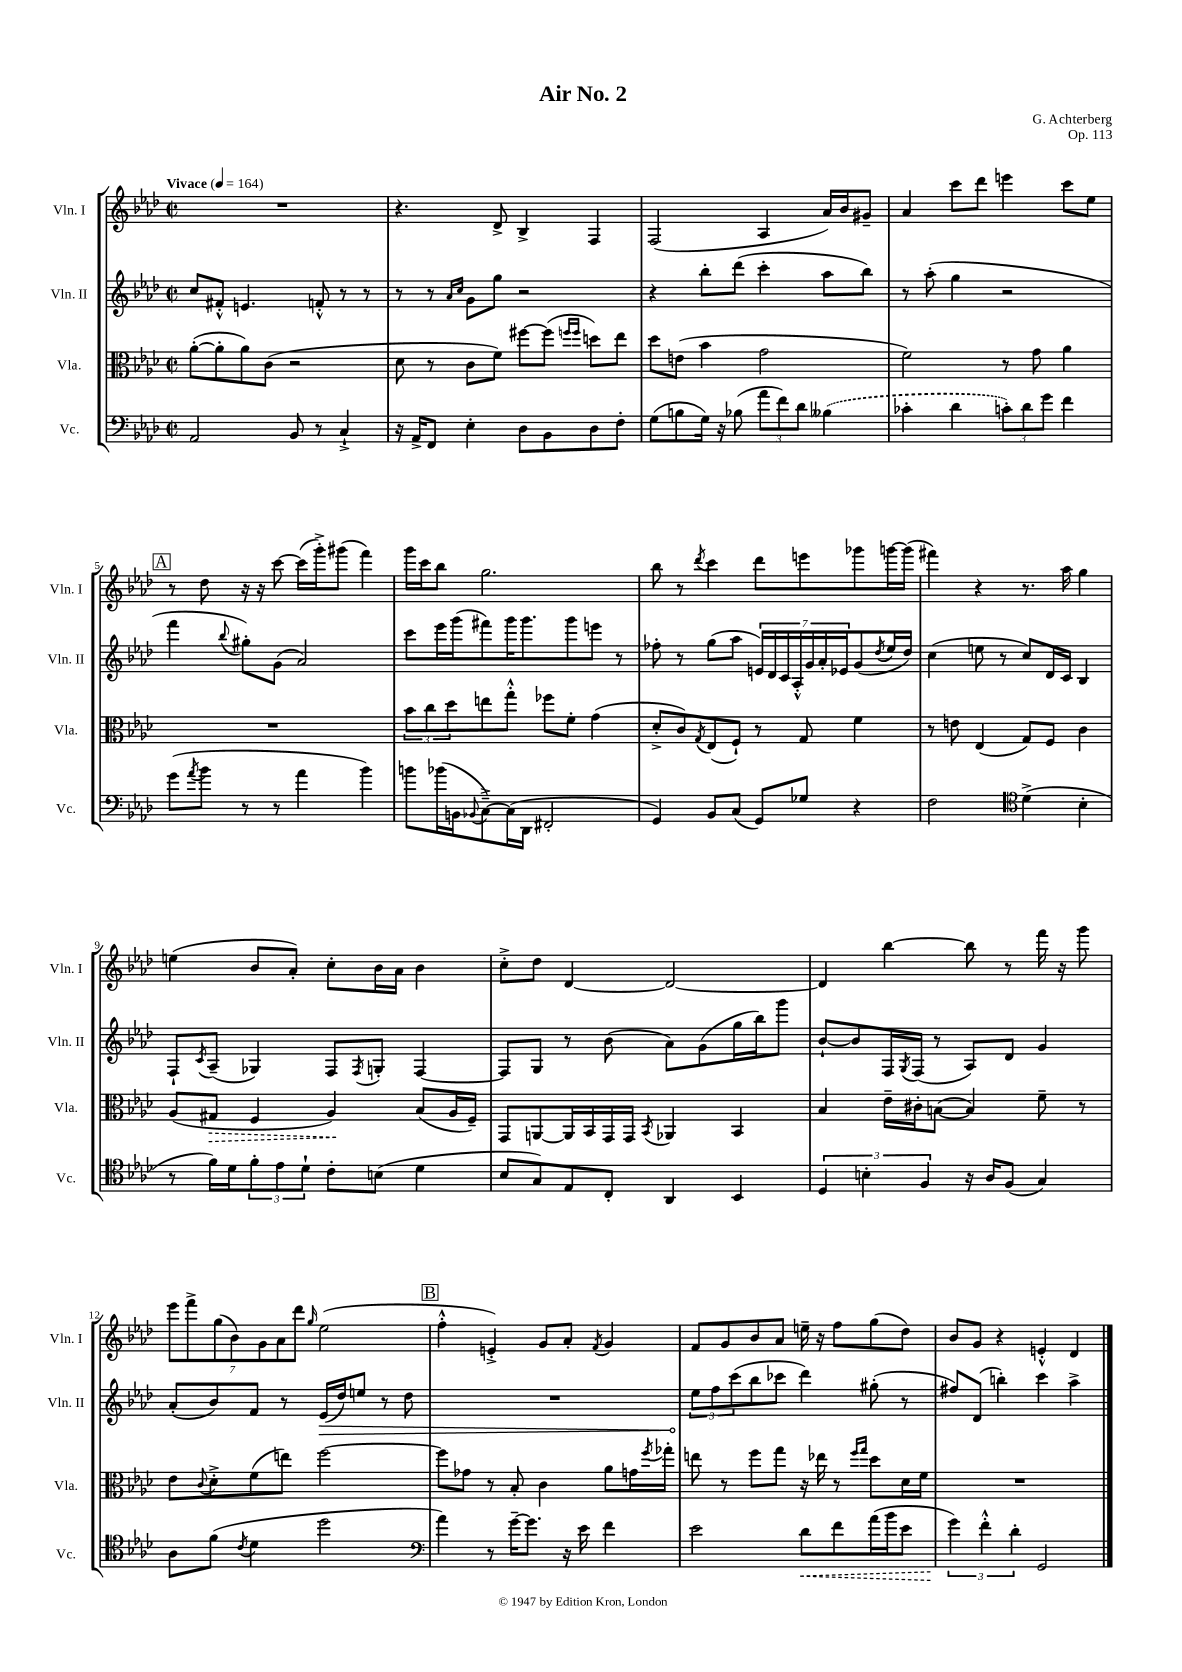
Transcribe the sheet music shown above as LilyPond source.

\header { title = "Air No. 2" composer = "G. Achterberg" opus = "Op. 113" }
<<
\new StaffGroup <<
\new Staff = "s0" \with { instrumentName = "Vln. I" shortInstrumentName = "Vln. I" } {
    \clef treble \key aes \major \defaultTimeSignature \time 2/2 \tempo "Vivace" 4 = 164
    R1 |
    r4. des'8-> bes4-> f4 |
    f2( aes4 aes'16) bes'16 gis'8-- |
    aes'4 c'''8 des'''8 e'''4 c'''8 ees''8 |
    \mark \markup { \box "A" } r8 des''8 r16 r16 c'''8~ c'''16( g'''16-.->) gis'''8( f'''4) |
    g'''16 c'''16 bes''8 g''2. |
    bes''8 r8 \acciaccatura { des'''8 } c'''4 des'''8 e'''8 ges'''8 g'''16~ g'''16( |
    fis'''4) r4 r8. aes''16 g''4 |
    e''4( bes'8 aes'8-.) c''8-. bes'16 aes'16 bes'4 |
    c''8-.-> des''8 des'4~ des'2~ |
    des'4 bes''4~ bes''8 r8 f'''16 r16 g'''8 |
    \tuplet 7/4 { ees'''8 f'''8-> g''8( bes'8) g'8 aes'8 des'''8 } \grace { g''16 } ees''2( |
    \mark \markup { \box "B" } f''4-.-^ e'4-.->) g'8 aes'8-. \acciaccatura { f'8 } g'4 |
    f'8 g'8 bes'8 aes'8 e''16-- r16 f''8 g''8( des''8) |
    bes'8 g'8 r4 e'4-.-^ des'4 \bar "|." |
}
\new Staff = "s1" \with { instrumentName = "Vln. II" shortInstrumentName = "Vln. II" } {
    \clef treble \key aes \major \defaultTimeSignature \time 2/2
    c''8 fis'8-.-^ e'4. f'8-.-^ r8 r8 |
    r8 r8 \grace { aes'16 c''16 } g'8 g''8 r2 |
    r4 bes''8-. des'''8( c'''4-. aes''8 bes''8) |
    r8 aes''8-.( g''4 r2 |
    \mark \markup { \box "A" } f'''4 \appoggiatura { bes''8 } gis''8-.) g'8( aes'2) |
    c'''8 ees'''16 g'''16( fis'''8) g'''16 g'''8. g'''8 e'''8 r8 |
    fes''8-. r8 g''8( aes''8 \tuplet 7/4 { e'16) des'16 c'16 aes16-.-^ g'16 aes'16-. ees'16 } g'8( \acciaccatura { des''8 } ees''16 des''16) |
    c''4( e''8 r8 c''8) des'16 c'16 bes4 |
    f8-! \acciaccatura { c'8 } aes8--( ges4) f8 \acciaccatura { f8 } g8-. f4~ |
    f8 g8 r8 bes'8( aes'8) g'8( g''16 bes''16) g'''8 |
    bes'8~-! bes'8 f16 \acciaccatura { g8 } f16( r8 aes8) des'8 g'4 |
    aes'8-.( bes'8) f'8 r8 \once \override Hairpin.circled-tip = ##t ees'16\>( des''16) e''8 r8 des''8 |
    \mark \markup { \box "B" } R1 |
    \tuplet 3/2 { ees''8\! f''8 c'''8( } bes''8 ces'''8 des'''4) gis''8-.( r8 |
    fis''8) des'8( b''4-.) c'''4 aes''4-> \bar "|." |
}
\new Staff = "s2" \with { instrumentName = "Vla." shortInstrumentName = "Vla." } {
    \clef alto \key aes \major \defaultTimeSignature \time 2/2
    aes'8~-.( aes'8-. aes'8) c'8( r2 |
    des'8 r8 c'8 f'8) fis''8~ fis''8( \grace { f''16 f''16 } d''8) ees''8 |
    des''8 e'8( bes'4 g'2 |
    f'2) r8 g'8 aes'4 |
    \mark \markup { \box "A" } R1 |
    \tuplet 3/2 { bes'8 c''8 des''8 } e''8 g''8-.-^ fes''8 f'8-. g'4( |
    des'8-.-> c'8) \acciaccatura { g8 } ees8( f8-!) r8 g8 f'4 |
    r8 e'8 ees4( g8) f8 c'4 |
    aes8( \once \override Hairpin.style = #'dashed-line gis8\> f4 aes4\!) bes8( aes16 f16--) |
    g,8 a,8~ a,16 bes,16 g,16 g,16 \acciaccatura { bes,8 } aes,4 bes,4 |
    bes4 ees'16-- cis'16-. b8~( b4) f'8-- r8 |
    ees'8 \appoggiatura { c'8 } des'8-.-> f'8( e''8) f''2~ |
    \mark \markup { \box "B" } f''8 ges'8 r8 bes8-. c'4 aes'8 g'16 \acciaccatura { f''8 } ges''16-. |
    e''8 r8 f''8 g''8 r16 ees''16 r8 \grace { f''16 g''16 } des''8 des'16 f'16 |
    R1 \bar "|." |
}
\new Staff = "s3" \with { instrumentName = "Vc." shortInstrumentName = "Vc." } {
    \clef bass \key aes \major \defaultTimeSignature \time 2/2
    aes,2 bes,8 r8 c4-!-> |
    r16 aes,16-> f,8 ees4-. des8 bes,8 des8 f8-. |
    g8( b8 g16) r16 bes8( \tuplet 3/2 { aes'8 f'8) des'8 } \once \slurDashed beses4( |
    ces'4-. des'4 \tuplet 3/2 { c'8-.) des'8 g'8 } f'4 |
    \mark \markup { \box "A" } g'8( \acciaccatura { aes'8 } bes'8 r8 r8 aes'4 bes'4) |
    b'8 bes'16( b,16 \appoggiatura { bes,8 } c8~--->) c16( des,16 fis,2-. |
    g,4) bes,8 c8( g,8) ges8 r4 |
    f2 \clef tenor des'4->( bes4-. |
    r8 f'16) des'16 \tuplet 3/2 { f'8-. ees'8 des'8-! } c'8-. b8( des'4 |
    bes8 g8) ees8 c8-. aes,4 bes,4 |
    \tuplet 3/2 { des4 b4-. f4 } r16 aes16 f8( g4) |
    aes8 f'8( \acciaccatura { c'8 } des'4 des''2 |
    \mark \markup { \box "B" } \clef bass aes'4) r8 g'16~-- g'8. r16 ees'16 f'4 |
    ees'2 \once \override Hairpin.style = #'dashed-line des'8\< f'8 aes'16( bes'16 ees'8 |
    \tuplet 3/2 { g'4\!) f'4-.-^ des'4-. } g,2 \bar "|." |
}
>>
>>
